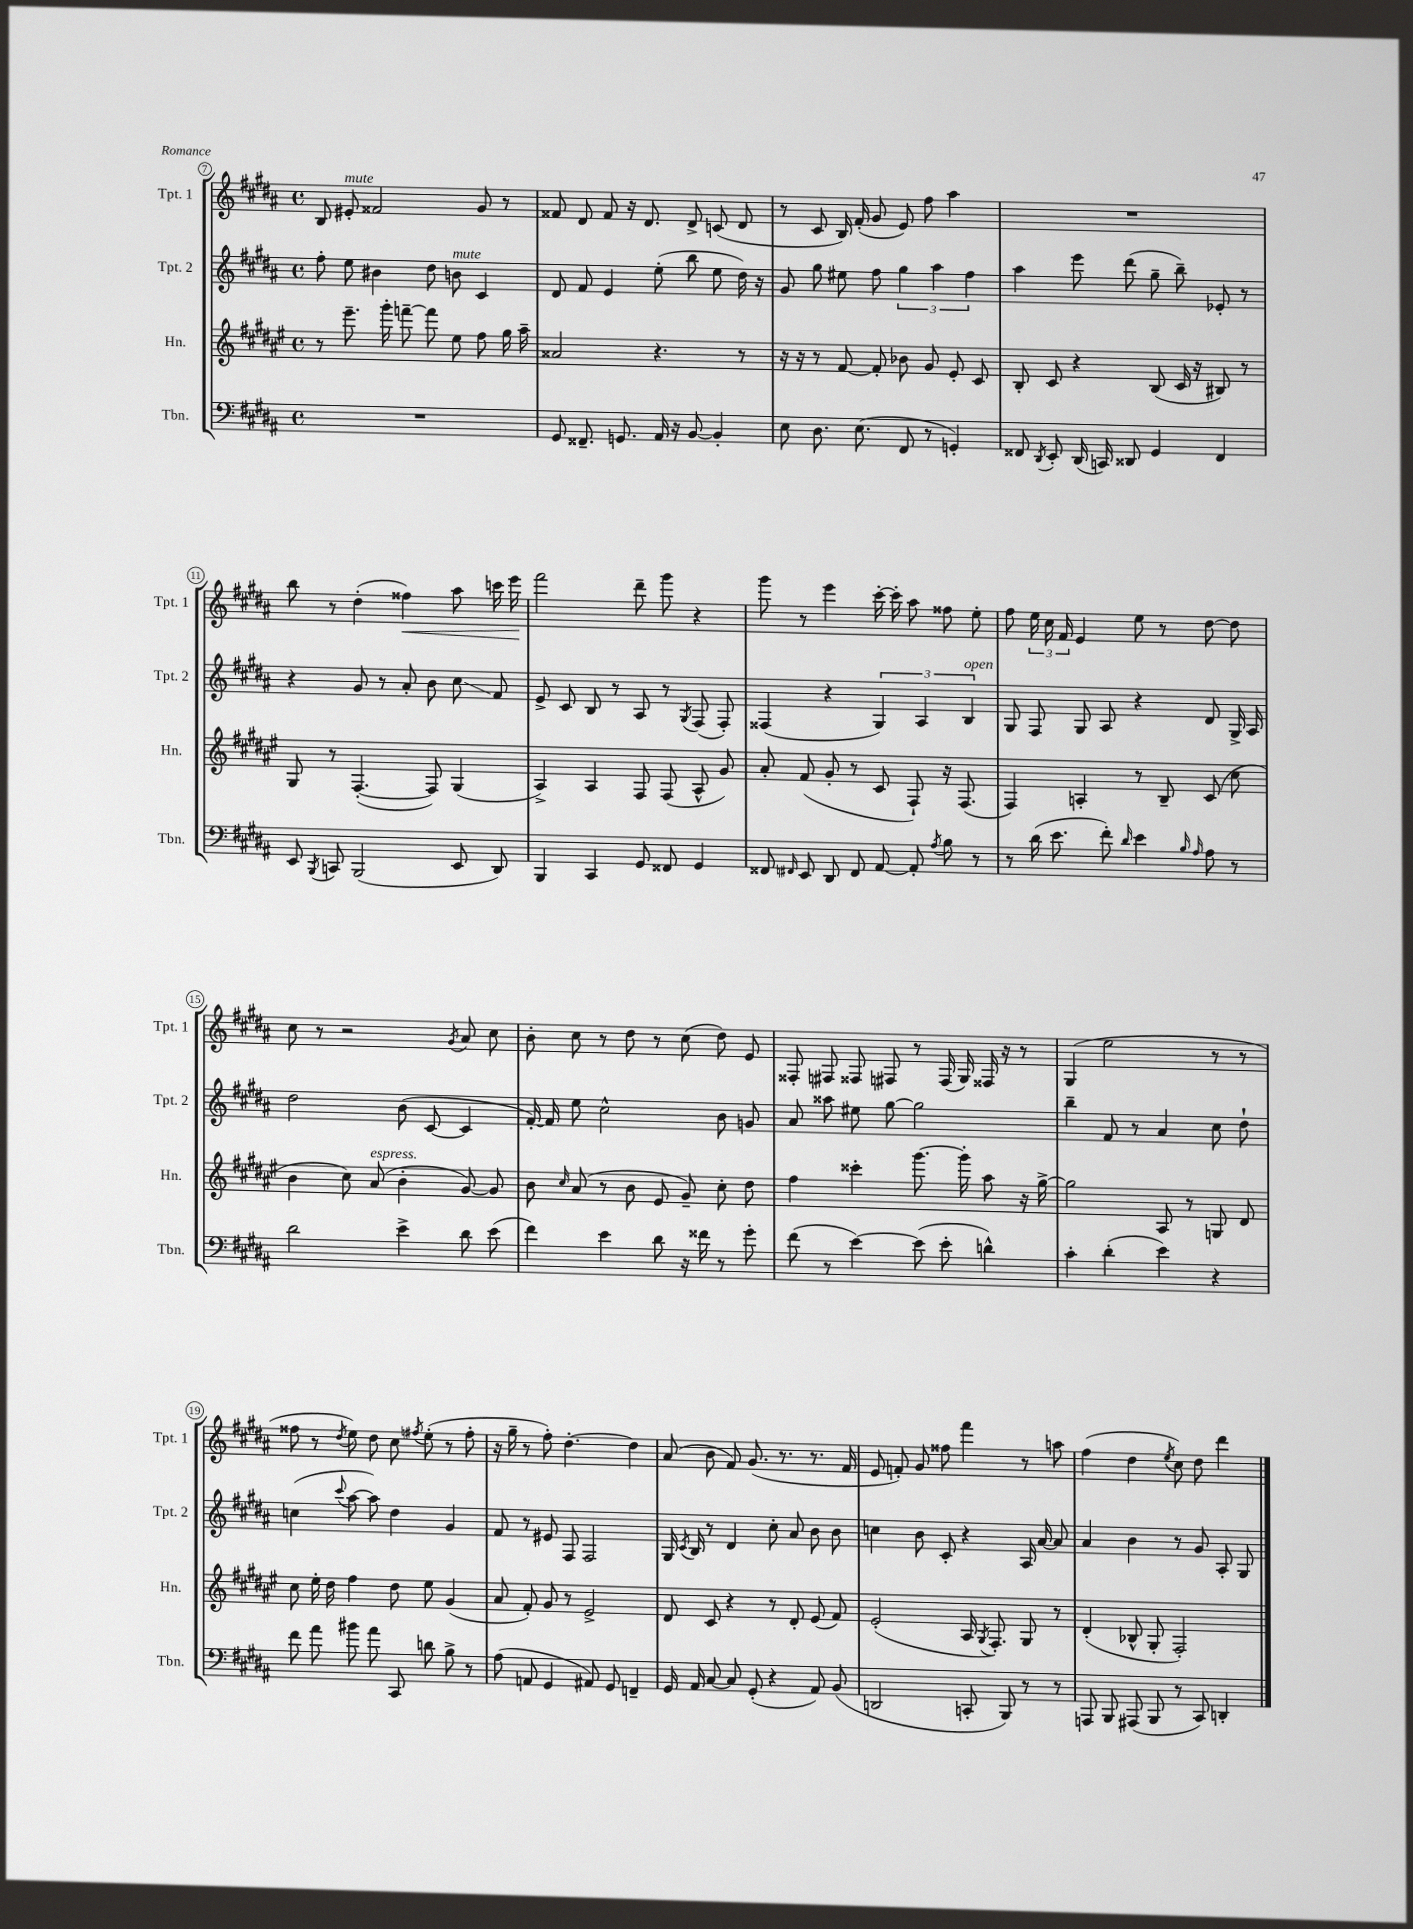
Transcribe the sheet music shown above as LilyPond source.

<<
\new StaffGroup <<
\new Staff = "s0" \with { instrumentName = "Tpt. 1" shortInstrumentName = "Tpt. 1" } {
    \clef treble \key b \major \defaultTimeSignature \time 4/4
    \autoBeamOff b8 eis'8-.^\markup { \italic "mute" } fisis'2 gis'8 r8 |
    fisis'8 dis'8 fisis'8 r16 dis'8. dis'8-> c'8( dis'8 |
    r8 cis'8 b16) fis'16-.( gis'8 e'8) fis''8 ais''4 |
    R1 |
    b''8 r8 dis''4-.( fisis''4\<) ais''8 c'''16 e'''16\! |
    fis'''2 dis'''8-- gis'''8 r4 |
    gis'''8 r8 e'''4 cis'''16~-. cis'''16-. ais''8 fisis''8 e''8-. |
    fis''8 \tuplet 3/2 { e''16 cis''16 fis'16 } e'4 e''8 r8 dis''8~ dis''8 |
    cis''8 r8 r2 \acciaccatura { gis'8 } ais'8 cis''8 |
    b'8-. cis''8 r8 dis''8 r8 cis''8( dis''8) e'8 |
    fisis8-. fis8 fisis8 fis8 r8 fis16( gis16) fisis16 r16 r8 |
    gis4( e''2 r8 r8 |
    fisis''8 r8 \acciaccatura { dis''8 } e''8) dis''8 cis''8 \acciaccatura { fis''8 } e''8-.( r8 fis''8-. |
    r16 gis''16-- r8 fis''8-.) dis''4.~-. dis''4 |
    ais'8( b'8 fis'8) gis'8.( r8. r8. fis'16 |
    e'8 f'8-.) gis'8 fisis''8 fis'''4 r8 a''8 |
    fis''4( dis''4 \acciaccatura { e''8 } cis''8) dis''8 dis'''4 \bar "|." |
}
\new Staff = "s1" \with { instrumentName = "Tpt. 2" shortInstrumentName = "Tpt. 2" } {
    \clef treble \key b \major \defaultTimeSignature \time 4/4
    \autoBeamOff fis''8-. e''8 bis'4 dis''8 b'8^\markup { \italic "mute" } cis'4 |
    dis'8 fis'8 e'4 e''8-.( b''8 e''8 dis''16) r16 |
    gis'8 gis''8 eis''8 fis''8 \tuplet 3/2 { gis''4 ais''4 fis''4 } |
    ais''4 e'''8 dis'''8( gis''8-- b''8--) ees'8-. r8 |
    r4 gis'8 r8 ais'8-. b'8 cis''8\glissando fis'8 |
    e'8-> cis'8 b8 r8 ais8 r8 \acciaccatura { gis8 } fis8( fis8-.) |
    fisis4( r4 \tuplet 3/2 { gis4) ais4 b4^\markup { \italic "open" } } |
    gis8 fis8 gis8 ais8 r4 dis'8 gis16-> ais16 |
    dis''2 b'8( cis'8~ cis'4 |
    fis'16~-.) fis'16 e''8 cis''2-^ b'8 g'8 |
    ais'8 aisis''8 eis''8 gis''8~ gis''2 |
    b''4-- fis'8 r8 ais'4 cis''8 dis''8-! |
    c''4( \appoggiatura { cis'''8 } ais''8~ ais''8) dis''4 gis'4 |
    fis'8 r8 eis'8 fis8 fis2 |
    gis16 \acciaccatura { cis'8 } b16 r8 dis'4 cis''8-. ais'8 b'8 b'8 |
    c''4 b'8 cis'8-. r4 ais16 ais'16~ ais'8 |
    ais'4 b'4 r8 gis'8 ais8-. gis8 \bar "|." |
}
\new Staff = "s2" \with { instrumentName = "Hn." shortInstrumentName = "Hn." } {
    \clef treble \key fis \major \defaultTimeSignature \time 4/4
    \autoBeamOff r8 eis'''8.-- gis'''16-. f'''8~-- f'''8 eis''8 fis''8 gis''16 ais''16-- |
    aisis'2 r4. r8 |
    r16 r16 r8 fis'8~ fis'8-. bes'8 gis'8 eis'8-. cis'8 |
    b8-. cis'8 r4 b8( cis'16 r16 bis8) r8 |
    gis8 r8 fis4.~-.( fis8) gis4( |
    ais4->) ais4 fis8 fis8( ais8-^ gis'8) |
    ais'8-. fis'8( gis'8-. r8 cis'8 fis8-!) r16 fis8.( |
    fis4) a4-. r8 b8-- cis'8( cis''8 |
    b'4 cis''8) ais'8^\markup { \italic "espress." }( b'4-. gis'8~) gis'8 |
    b'8 \grace { cis''16 } ais'8( r8 b'8 eis'8 gis'8--) cis''8-. dis''8 |
    fis''4 cisis'''4-. gis'''8.~ gis'''16-. ais''8 r16 gis''16~-> |
    gis''2 ais8 r8 g8 dis'8 |
    cis''8 eis''16-. dis''16 fis''4 dis''8 eis''8 gis'4( |
    ais'8 fis'8-.) gis'8 r8 eis'2-> |
    dis'8 cis'8 r4 r8 dis'8-. eis'8( fis'8) |
    eis'2-.( ais16 \acciaccatura { gis8 } fis8.-.) gis8 r8 |
    dis'4-.( bes8-^ gis8-. fis2-.) \bar "|." |
}
\new Staff = "s3" \with { instrumentName = "Tbn." shortInstrumentName = "Tbn." } {
    \clef bass \key b \major \defaultTimeSignature \time 4/4
    \autoBeamOff R1 |
    gis,8 fisis,8.-- g,8. ais,16 r16 b,8~ b,4-. |
    e8 dis8. e8.( fis,8 r8 g,4-.) |
    fisis,8 \acciaccatura { dis,8 } e,8-. dis,16( c,16) disis,8 gis,4 fisis,4 |
    e,8 \acciaccatura { b,,8 } c,8 b,,2( e,8 dis,8) |
    b,,4 cis,4 gis,8 fisis,8 gis,4 |
    fisis,8 \grace { fis,16 } e,8 dis,8 fis,8 ais,8~ ais,8-. \acciaccatura { ais8 } b8 r8 |
    r8 dis'16( e'8. fis'8-.) \grace { dis'16 } e'4 \grace { b16 ais16 } ais8 r8 |
    dis'2 e'4-> dis'8 e'8( |
    fis'4) e'4 dis'8 r16 fisis'16 r8 gis'8-. |
    fis'8( r8 e'4~) e'8( e'8-. d'4-^) |
    cis'4-. dis'4-.( e'4) r4 |
    fis'8 ais'8 bis'8 ais'8 cis,8 d'8 b8-> r8 |
    ais8( a,8 gis,4 ais,8) gis,8 f,4-- |
    gis,16 ais,16 cis8~ cis8 gis,8-.( r4 ais,8) b,8( |
    d,2 c,8-. b,,8) r8 r8 |
    a,,8 b,,8 ais,,8( b,,8 r8 cis,8) d,4-. \bar "|." |
}
>>
>>
\layout { \context { \Score currentBarNumber = #7 \override BarNumber.stencil = #(make-stencil-circler 0.1 0.3 ly:text-interface::print) } }
